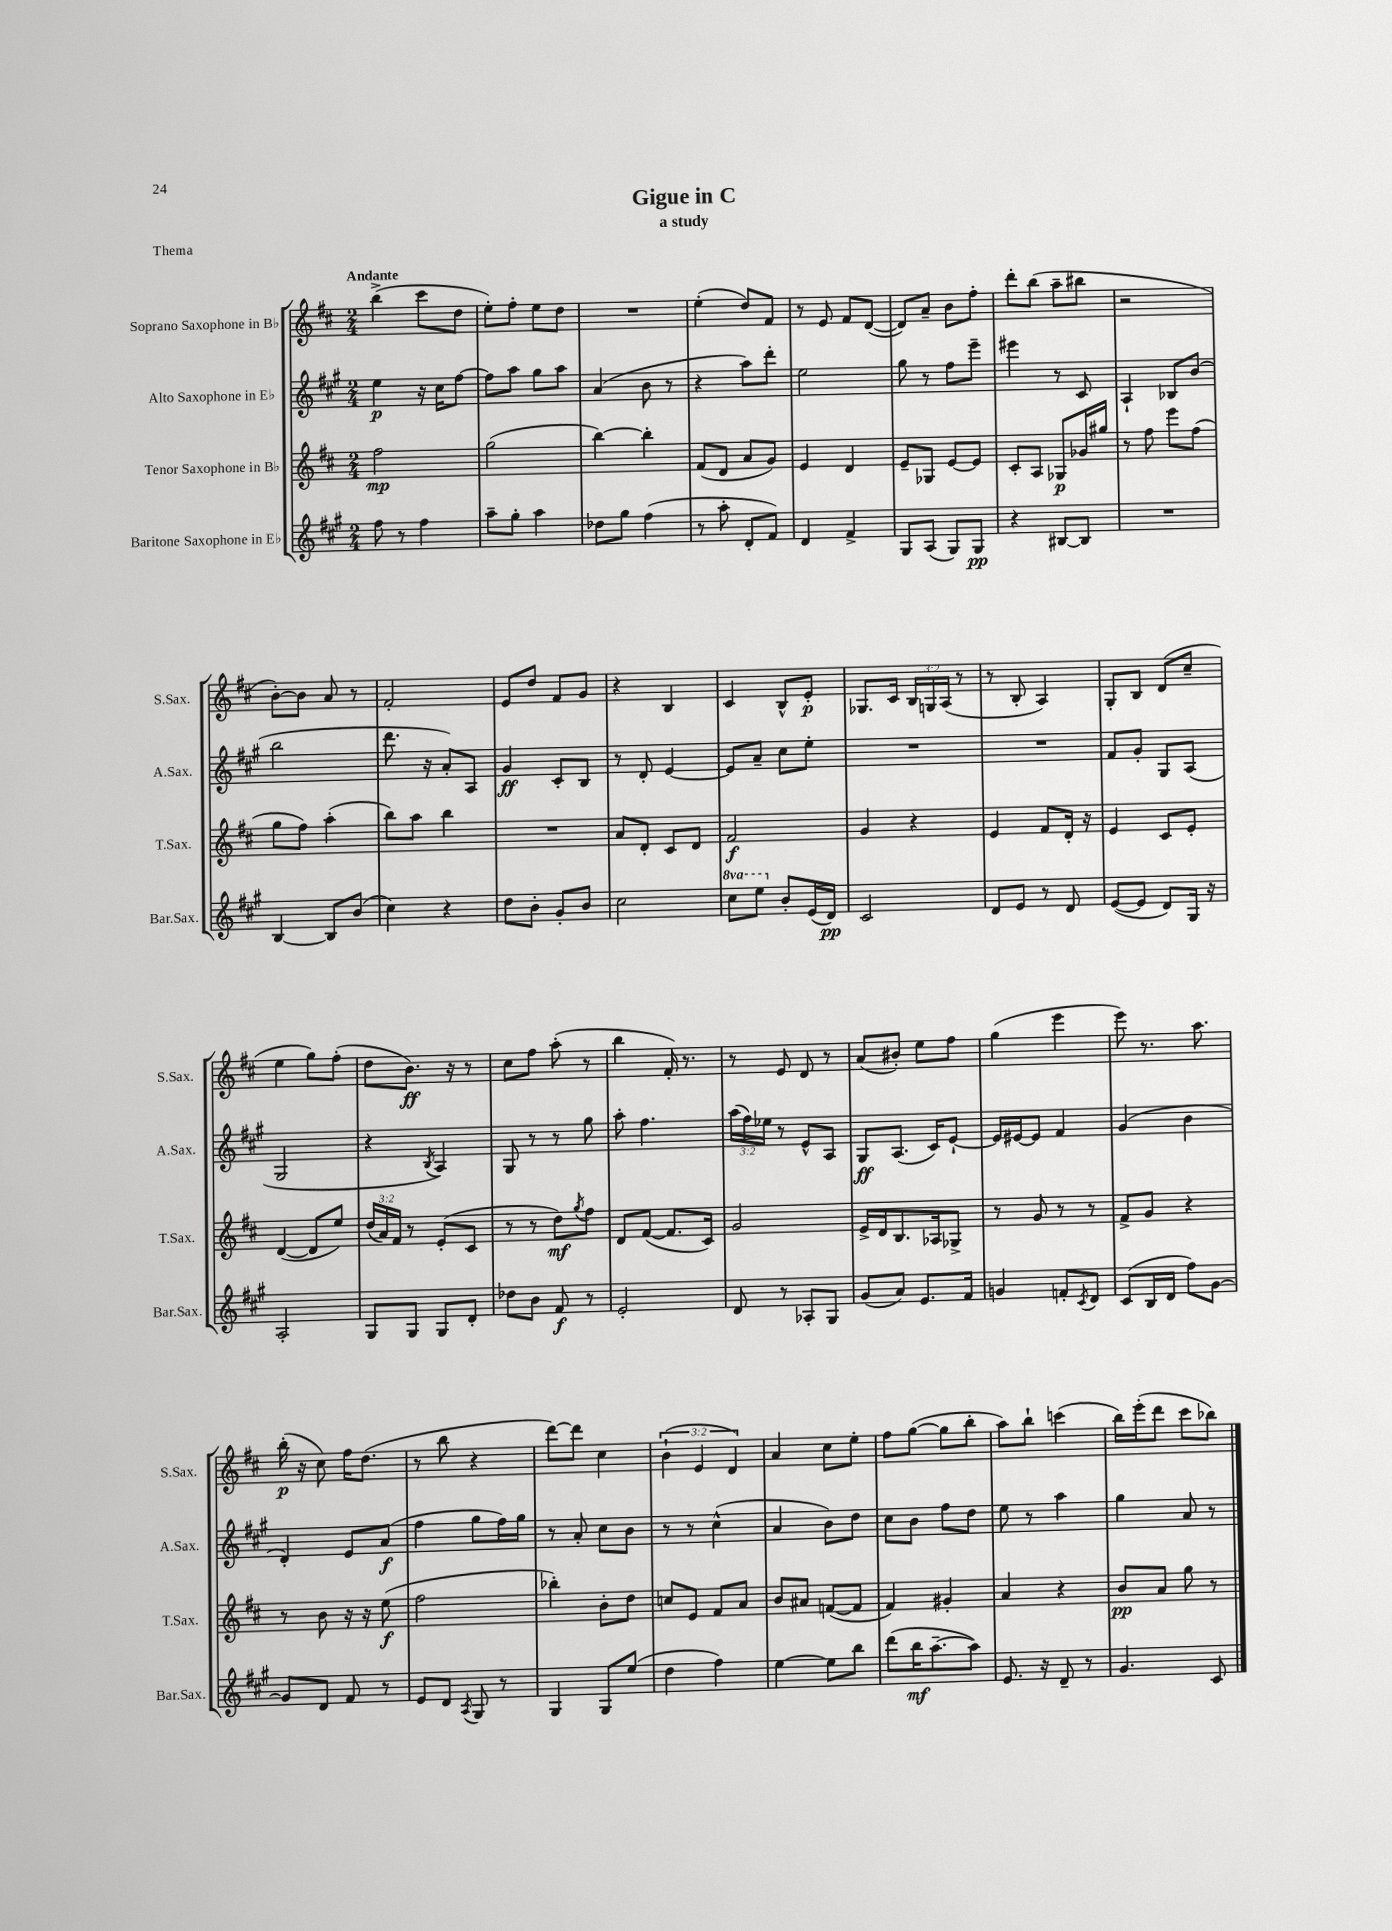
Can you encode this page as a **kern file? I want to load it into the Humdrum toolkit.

**kern	**kern	**kern	**kern
*staff4	*staff3	*staff2	*staff1
*clefG2	*clefG2	*clefG2	*clefG2
*k[f#c#g#]	*k[f#c#]	*k[f#c#g#]	*k[f#c#]
*M2/4	*M2/4	*M2/4	*M2/4
8ff#	2ff#	4ee	(4bb^
8r	.	.	.
4ff#	.	16r	8ccc#
.	.	16cc#	.
.	.	[8ff#	8dd
=	=	=	=
8aa~	(2gg	8ff#]	8ee')
8gg#'	.	8aa	8ff#'
4aa	.	8gg#	8ee
.	.	8aa	8dd
=	=	=	=
8dd-	[4bb)	(4a	2r
8gg#	.	.	.
(4ff#	4bb']	8b	.
.	.	8r	.
=	=	=	=
8r	(8f#	4r	(4ee'
8aa'	8d	.	.
8d'	8a	8aa)	8dd)
8f#)	8g)	8ddd'	8f#
=	=	=	=
4d	4e	2ee	8r
.	.	.	8e
4f#^	4d	.	8f#
.	.	.	([8d
=	=	=	=
8G#	8e~	8gg#	8d])
(8A	8G-	8r	8a~
8G#)	[8e	8ff#	8b
8G#	8e]	8eee~	8ff#'
=	=	=	=
4r	8c#'	4eee#	8ddd'
.	8A	.	(8bb
[8B#	8G-	8r	8aa~
8B#]	16g-	8c#	8bb#
.	16gg#	.	.
=	=	=	=
2r	8r	4A`	2r
.	8ff#	.	.
.	8eee	8B-	.
.	(8ff#	(8b	.
=	=	=	=
[4B	8gg	2bb	[8b')
.	8ff#)	.	8b]
8B]	(4aa'	.	8a
(8b	.	.	8r
=	=	=	=
4cc#)	8bb)	8.ddd	2f#'
.	8aa	.	.
.	.	16r	.
4r	4bb	8a')	.
.	.	8A	.
=	=	=	=
8dd	2r	4g#	8e
8b'	.	.	8dd
8g#'	.	8c#'	8f#
8b	.	8B	8g
=	=	=	=
2cc#	8a	8r	4r
.	8d'	8d'	.
.	8c#	[4e	4B
.	8d	.	.
=	=	=	=
8ccc#	2f#	8e]	4c#
8eee	.	8a~	.
8b'	.	8cc#	8B^^
(16e	.	8ee'	8e'
16d)	.	.	.
=	=	=	=
2c#	4g	2r	8.G-
.	.	.	16c#
.	4r	.	24B
.	.	.	24G
.	.	.	(24A
.	.	.	8r
=	=	=	=
8d	4e	2r	8r
8e	.	.	8B'
8r	8f#	.	4A)
8d	16d'	.	.
.	16r	.	.
=	=	=	=
([8e	4e	8f#	8G'
8e]	.	8g#'	8B
8d)	8c#	8G#	(8d
16G#	8e'	(8A	8cc#~
16r	.	.	.
=	=	=	=
2A'	([4d	2G#	4ee
.	8d]	.	8gg)
.	8ee)	.	(8ff#'
=	=	=	=
8G#	(24dd	4r	8dd
.	24a)	.	.
.	24f#	.	.
8G#	8r	.	8.b)
.	.	8qB	.
8G#	(8e'	4A)	.
.	.	.	16r
8d'	8c#	.	8r
=	=	=	=
8dd-	8r	8G#	8cc#
8b	8r	8r	8ff#
8f#	8dd)	8r	(8aa'
.	8qgg	.	.
8r	8ff#	8gg#	8r
=	=	=	=
2e'	8d	8aa'	4bb
.	([8f#	4.ff#	.
.	8.f#]	.	16f#')
.	.	.	8.r
.	16c#)	.	.
=	=	=	=
8d	2g	(24aa	8r
.	.	24ff#)	.
.	.	24ee-	.
8r	.	8r	8e
8A-'	.	8e^^	8d
8G#	.	8A	8r
=	=	=	=
(8g#	16e^	8G#	(8a
.	16d	.	.
8a)	8.B	(8.A	8b#')
8.e	.	.	8ee
.	16A-	16c#)	.
.	8G-^	[8e`	8ff#
16f#	.	.	.
=	=	=	=
4g	8r	16e]	(4gg
.	.	[16e#	.
.	8g	8e#]	.
8f'	8r	4f#	4eee
8qc#	.	.	.
8d	8r	.	.
=	=	=	=
(8c#	8f#^	(4g#	8eee)
16B	8g	.	8.r
16d	.	.	.
8ff#)	4r	4b	.
.	.	.	8.aa
[8g#	.	.	.
=	=	=	=
8g#]	8r	4d')	(16bb'
.	.	.	16r
8d	8b	.	8cc#)
8f#	16r	8e	16ff#
.	16r	.	(8.dd
8r	(8ee	(8a	.
=	=	=	=
8e	2ff#	4ff#	8r
8d	.	.	8bb
8qA	.	.	.
8G#	.	8gg#	4r
8r	.	16ff#)	.
.	.	16gg#	.
=	=	=	=
4G#	4bb-')	8r	[8ddd)
.	.	8a'	8ddd]
8G#	8b'	8cc#	4cc#
(8ee	8dd	8b	.
=	=	=	=
4dd	8cc	8r	(6b`
.	8e	8r	.
.	.	.	6e
4ff#)	8f#	(4cc#^^	.
.	.	.	6d)
.	8a	.	.
=	=	=	=
[4ee	8b	4a	4a
.	8a#	.	.
8ee]	([8f	8b)	8cc#
8bb	8f]	8dd	8ee'
=	=	=	=
(8ddd	4f#)	8cc#	8ff#
16bb	.	8b	([8gg
[8.aa~	.	.	.
.	4g#'	8ff#	8gg]
8aa])	.	8dd	8bb'
=	=	=	=
8.e	4a	8ee	8aa)
.	.	8r	8bb`
16r	.	.	.
8d~	4r	4aa	(4ccc
8r	.	.	.
=	=	=	=
4.g#	8b	4gg#	16bb)
.	.	.	(16eee'
.	8a	.	8ddd
.	8gg	8a	8ccc#
8c#	8r	8r	8bb-)
==	==	==	==
*-	*-	*-	*-
